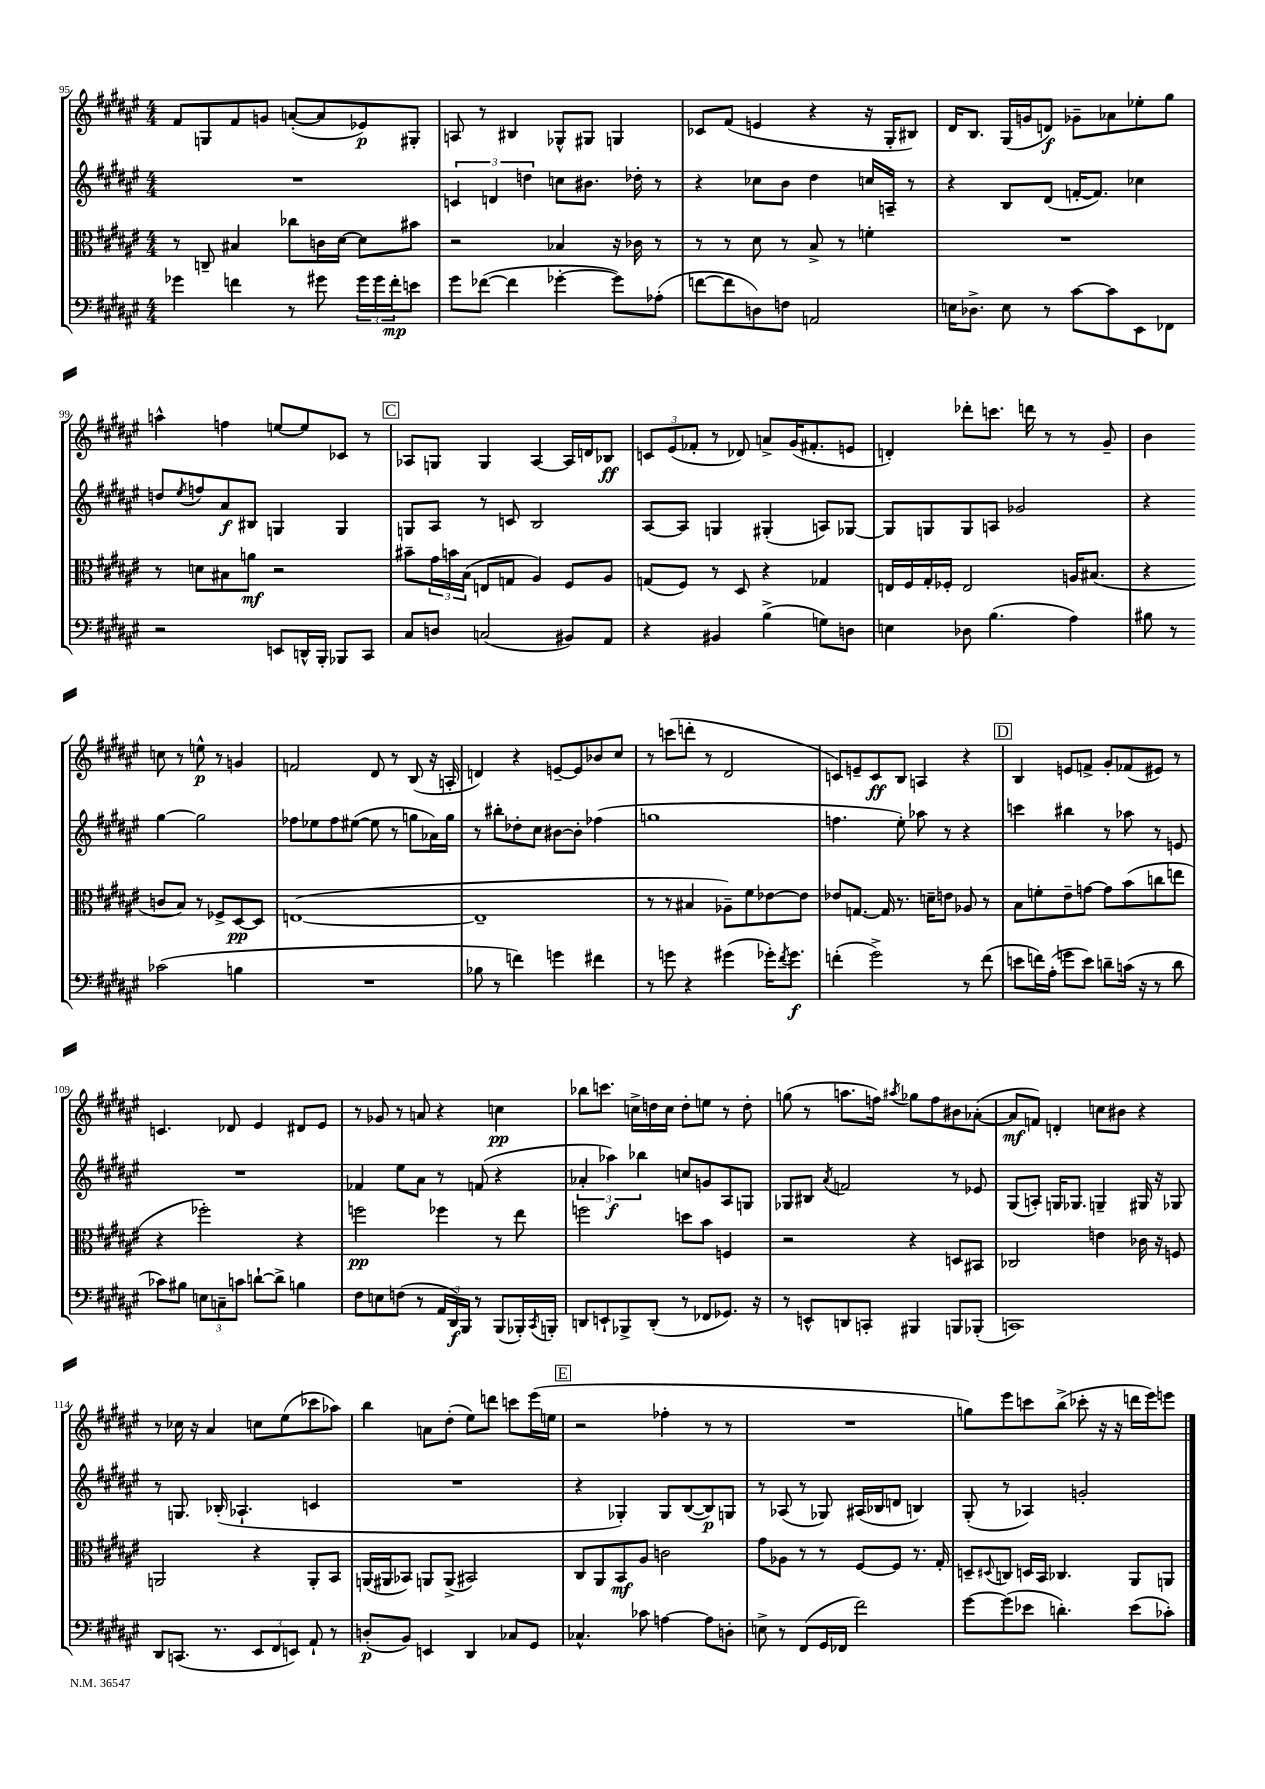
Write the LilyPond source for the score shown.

<<
\new StaffGroup <<
\new Staff = "s0" {
    \clef treble \key fis \major \numericTimeSignature \time 4/4
    fis'8 g8 fis'8 g'8 a'8~-.( a'8 ees'8\p) gis8-. |
    a8 r8 bis4 ges8-^ gis8 g4 |
    ces'8 fis'8( e'4 r4 r16 gis16-. bis8) |
    dis'16 b8. gis16( g'16 d'8\f) ges'8-- aes'8 ees''8-. gis''8 |
    a''4-^ f''4 e''8~ e''8 ces'8 r8 |
    \mark \markup { \box "C" } aes8 g8 g4 aes4~ aes16 d'16 bes8\ff |
    \tuplet 3/2 { c'8 eis'8( fes'8-. } r8 des'8) a'8-> gis'16( fis'8.-. e'8 |
    d'4-.) des'''8-. c'''8. d'''16 r8 r8 gis'8-- |
    b'4 c''8 r8 e''8-^\p r8 g'4 |
    f'2 dis'8 r8 b8( r16 a16-. |
    d'4) r4 e'8~-- e'8 bes'8 cis''8 |
    r8 c'''8( d'''8-. r8 dis'2 |
    c'8) e'8-- c'8\ff b8 a4 r4 |
    \mark \markup { \box "D" } b4 e'8 f'8-> gis'8-. fes'8( eis'8) r8 |
    c'4. des'8 eis'4 dis'8 eis'8 |
    r8 ges'8 r8 a'8 r4 c''4\pp |
    bes''8 c'''8. c''16-> d''16 c''16 d''8-. e''8 r8 d''8-. |
    g''8( r8 a''8. f''16) \acciaccatura { ais''8 } ges''8 f''8 bis'8 aes'8~-.( |
    aes'8\mf f'8) d'4-. c''8 bis'8 r4 |
    r8 ces''16 r16 ais'4 c''8 eis''8( ces'''8 aes''8) |
    b''4 a'8 dis''8-.( eis''8) d'''8 c'''8 eis'''16( e''16 |
    \mark \markup { \box "E" } r2 fes''4-. r8 r8 |
    R1 |
    g''8) eis'''8 c'''8 b''8->( ces'''8-. r16 r16 d'''16 eis'''16) e'''8 \bar "|." |
}
\new Staff = "s1" {
    \clef treble \key fis \major \numericTimeSignature \time 4/4
    R1 |
    \tuplet 3/2 { c'4 d'4 d''4 } c''8 bis'8. des''16-. r8 |
    r4 ces''8 b'8 dis''4 c''16 a16-- r8 |
    r4 b8 dis'8( f'16~-. f'8.) ces''4 |
    d''8 \acciaccatura { eis''8 } f''8 ais'8\f bis8 g4 g4 |
    \mark \markup { \box "C" } g8 ais8 r8 c'8 b2 |
    ais8~ ais8 g4 gis4-.( a8) ges8~ |
    ges8 g8 g8 a8 ges'2 |
    r4 gis''4~ gis''2 |
    fes''8 ees''8 fes''8 eis''8~( eis''8 r8 g''8 aes'16) g''16 |
    r8 bis''8-. des''8-. cis''8 bis'8~ bis'8-. fes''4( |
    g''1 |
    f''4. eis''8-.) aes''8 r8 r4 |
    \mark \markup { \box "D" } c'''4 bis''4 r8 aes''8 r8 e'8 |
    R1 |
    fes'4 eis''8 ais'8 r8 f'8( r4 |
    \tuplet 3/2 { aes'4-. aes''4\f) bes''4 } c''8 g'8 ais8 g8 |
    ges8 bis8 \acciaccatura { ais'8 } f'2 r8 ees'8 |
    gis8( a8-.) g16 ges8. g4-- gis16 r16 ges8 |
    r8 g8. bes16-.( aes4.-! c'4 |
    R1 |
    \mark \markup { \box "E" } r4 ges4-.) ges8 b8~( b8\p) g8 |
    r8 aes8( r8 ges8) ais16( bes16 d'8 b4) |
    gis8-.( r8 aes4) g'2-. \bar "|." |
}
\new Staff = "s2" {
    \clef alto \key fis \major \numericTimeSignature \time 4/4
    r8 c8-- bis4 ces''8 c'16 dis'16~ dis'8 bis'8 |
    r2 bes4 r16 ces'16 r8 |
    r8 r8 dis'8 r8 b8-> r8 f'4-. |
    R1 |
    r8 d'8 bis8 a'8\mf r2 |
    \mark \markup { \box "C" } bis'8-- \tuplet 3/2 { gis'16 b'16 b16( } e8 g8 ais4) fis8 ais8 |
    g8( fis8) r8 dis8 r4 ges4 |
    e16 fis16 gis16-. fes16-. e2 a16 bis8.( |
    r4 c'8 b8) r8 fes8-> dis8~\pp dis8 |
    e1~( |
    e1-- |
    r8 r8 bis4 aes8--) fis'8 ees'8~ ees'8 |
    ees'8 g8.~ g16 r8. d'16-- e'8 aes8 r8 |
    \mark \markup { \box "D" } b8 f'8-. eis'8-- g'8~ g'8 b'8( c''8 e''8 |
    r4 fes''2-.) r4 |
    f''2\pp fes''4 r8 eis''8 |
    f''2 d''8 b'8 f4 |
    r2 r4 d8 bis,8 |
    ces2 e'4 ces'16 r16 f8 |
    a,2 r4 a,8-. b,8 |
    a,16( ais,16 bes,8) a,8 a,8->( bis,2) |
    \mark \markup { \box "E" } cis8 ais,8 b,8\mf ais8 c'2 |
    gis'8 aes8 r8 r8 fis8~ fis8 r8. gis16-. |
    d8-- \appoggiatura { dis8 } c8 d16 b,16 ces4. ais,8 a,8 \bar "|." |
}
\new Staff = "s3" {
    \clef bass \key fis \major \numericTimeSignature \time 4/4
    ges'4 f'4 r8 gis'8 \tuplet 3/2 { gis'16 gis'16 f'16-.\mp } e'8 |
    gis'8 fes'8~( fes'4 ges'4~-. ges'8) aes8-.( |
    f'8~ f'8 d8) f8 a,2 |
    e16 des8.-> e8 r8 cis'8~ cis'8 eis,8 fes,8 |
    r2 e,8 d,16-^ b,,16-. bes,,8 cis,8 |
    \mark \markup { \box "C" } cis8 d8 c2( bis,8) ais,8 |
    r4 bis,4 b4->( g8) d8 |
    e4 des8 b4.( ais4) |
    bis8 r8 ces'2( b4 |
    R1 |
    bes8 r8 f'4) g'4 fis'4 |
    r8 g'8 r4 gis'4( ges'16-.) \acciaccatura { fis'8 } ges'8.\f |
    f'4-.( gis'2->) r8 f'8( |
    \mark \markup { \box "D" } e'8 f'16) ais16-.( g'8 e'8) d'8-- c'16( r16 r8 d'8 |
    ces'8) bis8 \tuplet 3/2 { e8 c8-- c'8 } d'8~-! d'8-> b4 |
    fis8 e8 f8( r8 \tuplet 3/2 { ais,16 dis,16\f) b,,16 } r8 b,,8( bes,,16-.) \acciaccatura { cis,8 } b,,16-. |
    d,8 e,8-! bes,,8-> d,8-.( r8 fes,8 ges,8.) r16 |
    r8 e,8-^ d,8 c,8-. bis,,4 b,,8 bes,,8-.( |
    c,1) |
    dis,8 c,8.( r8. \tuplet 3/2 { eis,8 fis,8 e,8) } ais,8-! r8 |
    d8-.\p( b,8) e,4 dis,4 ces8 gis,8 |
    \mark \markup { \box "E" } ces4.-^ ces'8 a4~ a8 d8-. |
    e8-> r8 fis,8( gis,16 fes,16 fis'2) |
    gis'8~ gis'8( ees'8 d'4.-.) ees'8( ces'8-.) \bar "|." |
}
>>
>>
\layout { \context { \Score currentBarNumber = #95 } }
